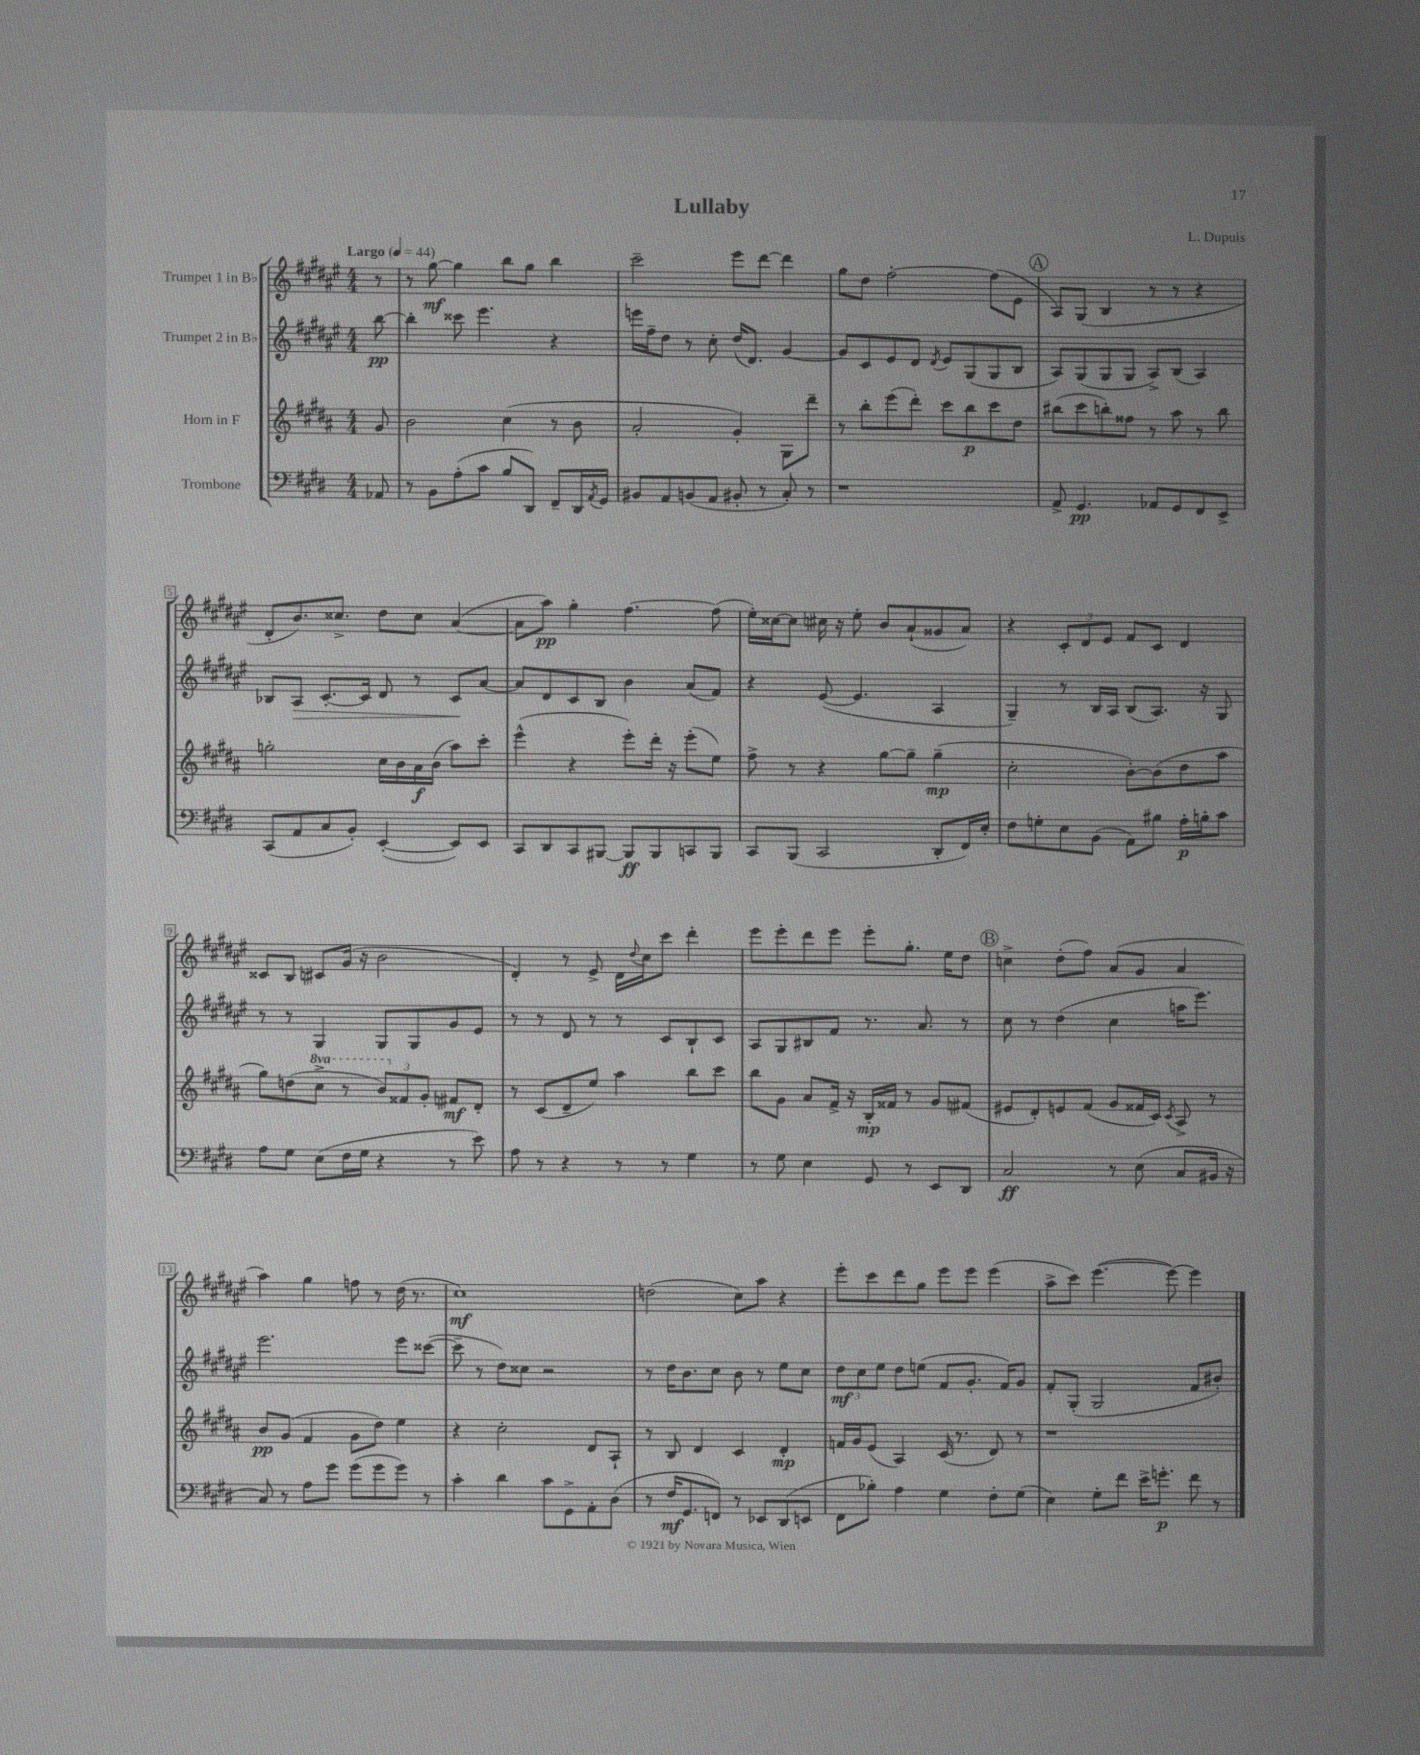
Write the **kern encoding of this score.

**kern	**kern	**kern	**kern
*staff4	*staff3	*staff2	*staff1
*clefF4	*clefG2	*clefG2	*clefG2
*k[f#c#g#d#]	*k[f#c#g#d#a#]	*k[f#c#g#d#a#e#]	*k[f#c#g#d#a#e#]
*M4/4	*M4/4	*M4/4	*M4/4
*MM44	*MM44	*MM44	*MM44
8AA-/	8g#/	[8bb\	8r
=	=	=	=
8r	2b\	4bb'\]	8r
8BB\L	.	.	[8gg#\
(8A'\	.	8ccc##\	4gg#\]
8c#\J	.	4.eee#\	.
8B/L	(4cc#\	.	8bb\L
8DD#/J)	.	.	8gg#\J
8FF#~/L	8r	4r	4bb\
16DD#/L	8b\	.	.
8qAA/	.	.	.
16GG#/JJ	.	.	.
=	=	=	=
8BB#/L	2a#'/	16eee\LL	2ccc#~\
.	.	16ff#~\J	.
8AA/	.	8dd#\J	.
(8BB/	.	8r	.
8AA/J	.	8cc#'\	.
8BB#'/	4g#'/)	(16dd#/LK	8eee#\L
.	.	8.d#/J)	.
8r	.	.	[8ddd#\J
8C#'/)	8G#\L	[4g#/	4ddd#\]
8r	8ddd#~\J	.	.
=	=	=	=
1r	8r	8g#/]L	8gg#\L
.	8bb'\L	8c#/	8dd#\J
.	(8eee\	8e#/	[2ff#'\
.	8ddd#'\J)	8d#/J	.
.	.	8qd#/	.
.	8ccc#\L	8e#/L	.
.	8bb\	(8G#/	.
.	8ccc#\	8G#/	(8ff#\]L
.	8dd#\J	8B/J	8e#\J
=	=	=	=
8AA^/	(8bb#\L	8A#/L)	8A#/L)
4.GG#/	8ccc#\	(8G#/	(8G#/J
.	8bb'\)	8G#/	4B/
.	8ff##\J	8G#/J	.
8AA-/L	8r	8A#^/L)	8r
8GG#/	8aa#\	(8B/J	8r
8FF#/	8r	4A#/)	4r
8EE^/J	8bb\	.	.
=	=	=	=
(8CC#/L	2gg'\	8B-/L	8d#'/L
8AA/	.	8A#/J	8.b/)
8C#/	.	[8.c#'/L	.
.	.	.	8.cc##^/J
8BB'/J)	.	.	.
.	.	16c#/]Jk	.
([4EE'/	16cc#\LL	8d#/	8dd#\L
.	16b\	.	.
.	16a#\	8r	8cc##\J
.	(16b\JJ	.	.
8EE/]L)	8aa#\L)	8c#/L	([4a#/
8EE/J	8ccc#'\J	[8a#/J	.
=	=	=	=
8CC#/L	(4eee^^\	8a#/]L	8a#\]L
8DD#/	.	8d#/	8aa#\J)
8CC#/	4r	8c#/	4gg#'\
[8BBB#/J	.	8B/J	.
8BBB#/]L	8eee'\L)	4b\	[4.ff#\
8BBB#/	16ddd#'\Jk	.	.
.	16r	.	.
8CC/	(8eee'\L	(8a#/L	.
8BBB#/J	8ee\J)	8f#/J)	(8ff#\]
=	=	=	=
8CC#/L	8ff#^\	4r	16ee#'\LL)
.	.	.	[16cc##\J
(8BBB/J	8r	.	8cc##\]J
2CC#/	4r	([8e#/	16cc#\
.	.	.	16r
.	.	4.e#/]	8ee#'\
.	[8gg#\L	.	8b/L
.	8gg#~\]J	.	(8a#`/
8DD#'/L	(4gg#~\	4A#/	8g##/
16FF#/L)	.	.	8a#/J)
16E'/JJ	.	.	.
=	=	=	=
8F#\L	2cc#'\	4G#~/)	4r
8G'\	.	.	.
8E\	.	8r	12c#'/L
.	.	.	12d#/
(8BB\J	.	16B/LL	.
.	.	.	12e#/J
.	.	16A#/JJ	.
8AA\L)	[8b'\L)	(8B/L	8f#/L
8B#\J	(8b\]	8.A#/J)	8c#/J
16A'\LL	8dd#\	.	4d#/
16B'\J	.	16r	.
8c#\J	8aa#\J	8G#/	.
=	=	=	=
8A\L	8gg#\L)	8r	8c##/L
8G#\J	(8dd\	8r	8B/J
(8E\L	8ccc#^\J	4G#/	8c#/L
16F#\L	8r	.	(16g#/Jk
16G#\JJ	.	.	16r
4r	12bb/L)	8G#/L	2b\
.	12f##/	.	.
.	.	8G#/	.
.	12g#'/J	.	.
8r	8f#/L	8g#/	.
8e\)	8d#'/J	8e#/J	.
=	=	=	=
8A\	8r	8r	4d#'/)
8r	(8c#/L	8r	.
4r	8d#~/	8d#/	8r
.	8ee/J)	8r	8e#^/
8r	4aa#\	8r	16d#\LL
.	.	.	8qqdd#/
.	.	.	16cc#\J
8r	.	8c#/L	8ccc#\J
4G#\	8bb\L	8B`/	4ddd#'\
.	8ccc#\J	8c#/J	.
=	=	=	=
8r	8bb\L	8A#/L	8eee#\L
8G#\	8g#\J	8G#/	8eee#'\
4E\	8a#/L	8B#/	8ddd#\
.	16f#^/Jk	8f#/J	8eee#\J
.	16r	.	.
8GG#/	16B'/LL	8.r	8eee#'\L
.	16f##/JJ	.	.
8r	8r	.	8.gg#'\J
.	.	8.a#/	.
8EE/L	8g#/L	.	.
.	.	.	16ee#\LK
8DD#/J	(8f#/J	8r	8dd#\J
=	=	=	=
2C#/	8e#/L	8cc#\	4cc^\
.	8d#'/)	8r	.
.	8e/	(4dd#\	(8dd#'\L
.	(8f#/J	.	8ff#\J)
8r	8g#/L	4cc#\	(8a#/L
(8E\	16f##/L	.	8g#/J
.	16c#/JJ)	.	.
.	8qc#/	.	.
8C#/L	8A#^/	16aa\LK	4a#/
.	.	8.eee#\J)	.
16BB#/Jk	8r	.	.
16r	.	.	.
=	=	=	=
8C#/)	8b/L	2.eee#\	4aa#\)
8r	(8g#/J	.	.
8A\L	4f#/	.	4gg#\
8g#\J	.	.	.
(8g#\L	8g#\L	.	8ff\
8g#\	8dd#\J)	.	8r
8g#\J)	4ee\	8eee#\L	(16dd#\
.	.	.	8.r
8r	.	([8ccc##\J	.
=	=	=	=
4c#'\	4r	8ccc##~\]	1cc#)
.	.	8r	.
4d#\	2cc#'\	8dd#\L)	.
.	.	8cc##\J	.
8c#\L	.	2r	.
8GG#^\	.	.	.
8AA'\	8d#/L	.	.
(8D#\J	8A#`/J	.	.
=	=	=	=
8r	8r	8r	(2dd\
16F#/LK	8B/	16dd#\LK	.
8.GG#/	.	8.b\	.
.	4d#/	.	.
8FF/J)	.	8cc#\J	.
8r	4c#/	8b\	8cc#\L)
8EE-/L	.	8r	8aa#\J
(8DD#/	4d#'/	8ee#\L	4r
8EE/J	.	8cc#\J	.
=	=	=	=
8FF#\L	16f/LL	12dd#\L	8eee#'\L
.	16g#/J	.	.
.	.	12cc#\	.
8B-'\J)	(8e/J	.	8ccc#\
.	.	12ee#\J	.
4A\	4A#/)	8dd#\L	8ddd#\
.	.	(8ee\J	8gg#\J
4G#\	(16c#/	8f#/L	8eee#\L
.	8.r	.	.
.	.	8.g#'/J	8eee#\J
8F#'\L	8d#/)	.	(4eee#\
.	.	16f#/LK)	.
(8G#\J	8r	8g#/J	.
=	=	=	=
4E\)	1r	8f#'/L	8aa#^\L
.	.	(8G#'/J	8ccc#\J)
8G#'\L	.	2G#/	([4.eee#\
8f#\J	.	.	.
16e^\LK	.	.	.
8.g'\J	.	.	.
.	.	.	8eee#\_)
8f#\	.	8f#/L	4eee#\]
8r	.	8b#'/J)	.
==	==	==	==
*-	*-	*-	*-
